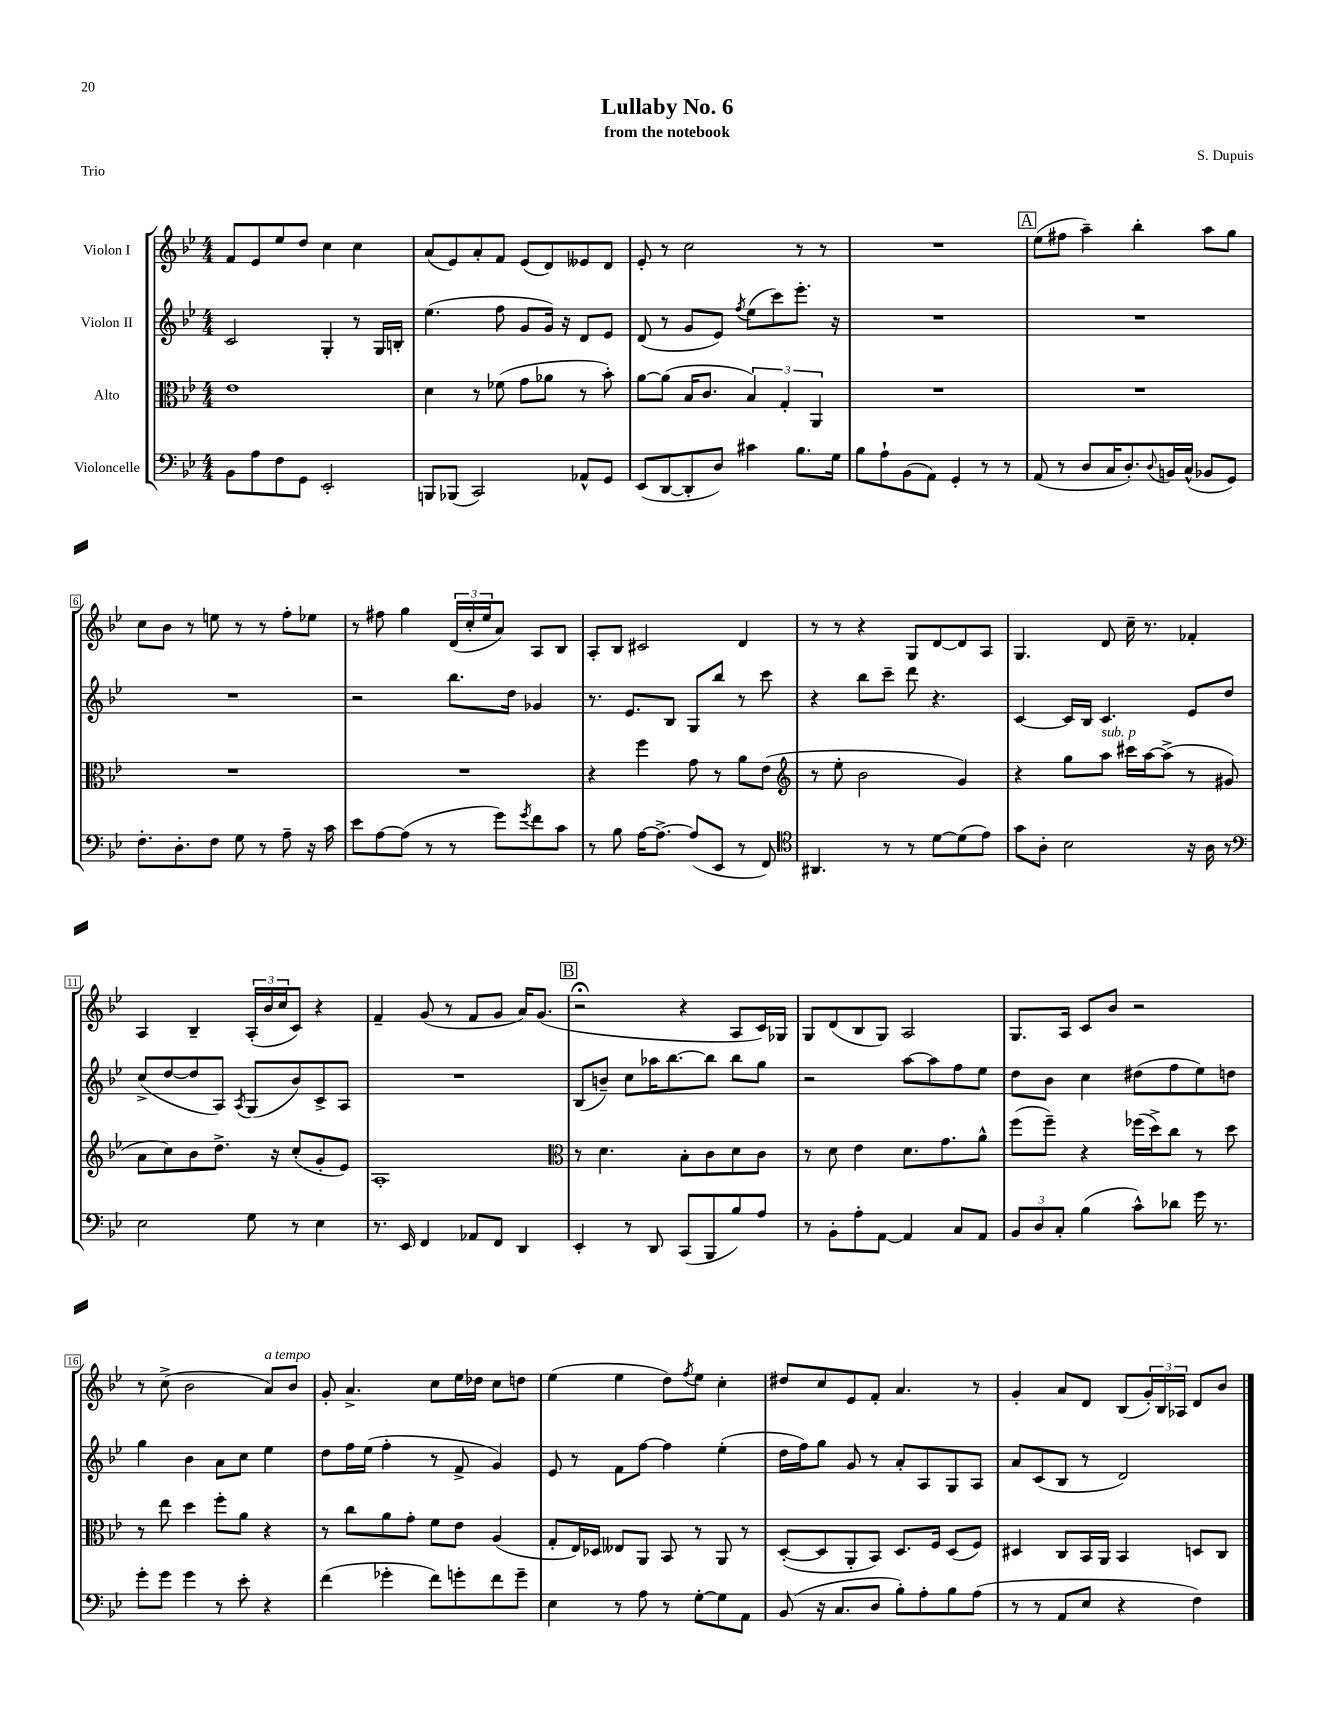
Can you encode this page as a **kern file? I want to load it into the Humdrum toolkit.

**kern	**kern	**kern	**kern
*staff4	*staff3	*staff2	*staff1
*clefF4	*clefC3	*clefG2	*clefG2
*k[b-e-]	*k[b-e-]	*k[b-e-]	*k[b-e-]
*M4/4	*M4/4	*M4/4	*M4/4
8BB-	1e-	2c	8f
8A	.	.	8e-
8F	.	.	8ee-
8GG	.	.	8dd
2EE-'	.	4G'	4cc
.	.	8r	4cc
.	.	16G	.
.	.	16B'	.
=	=	=	=
8BBB	4d	(4.ee-	(8a
(8BBB-	.	.	8e-)
2CC)	8r	.	8a'
.	(8f-	8ff	8f
.	8g	8g	(8e-
.	8a-	16g)	8d)
.	.	16r	.
8AA-^^	8r	8d	8e--
8GG	8b-')	8e-	8d
=	=	=	=
(8EE-	[8a	(8d	8e-'
[8DD	(8a]	8r	8r
8DD']	16B-	8g	2cc
.	8.c	.	.
8D)	.	8e-)	.
.	.	8qff	.
4c#	6B-)	(8ee-	.
.	.	8ccc)	.
.	6G'	.	.
8.B-	.	8.eee-'	8r
.	6AA	.	.
.	.	.	8r
16G	.	16r	.
=	=	=	=
8B-	1r	1r	1r
8A`	.	.	.
(8BB-	.	.	.
8AA)	.	.	.
4GG'	.	.	.
8r	.	.	.
8r	.	.	.
=	=	=	=
(8AA	1r	1r	(8ee-
8r	.	.	8ff#
8D	.	.	4aa~)
16C	.	.	.
8.D')	.	.	.
.	.	.	4bb-'
8qqD	.	.	.
16BB	.	.	.
(16C^^	.	.	.
8BB-	.	.	8aa
8GG)	.	.	8gg
=	=	=	=
8.F'	1r	1r	8cc
.	.	.	8b-
8.D'	.	.	.
.	.	.	8r
8F	.	.	8ee
8G	.	.	8r
8r	.	.	8r
8A~	.	.	8ff'
16r	.	.	8ee-
16c	.	.	.
=	=	=	=
8e-	1r	2r	8r
[8A	.	.	8ff#
(8A]	.	.	4gg
8r	.	.	.
8r	.	8.bb-	(24d
.	.	.	24cc'
.	.	.	24ee-
8g)	.	.	8a)
.	.	16dd	.
8qg	.	.	.
8f	.	4g-	8A
8c	.	.	8B-
=	=	=	=
8r	4r	8.r	8A'
8B-	.	.	8B-
.	.	8.e-	.
[16A	4ff	.	2c#
8.A^_	.	.	.
.	.	8B-	.
(8A]	8g	8G	.
8EE-	8r	8bb-	.
8r	8a	8r	4d
8FF)	(8e-	8ccc	.
=	=	=	=
*clefC4	*clefG2	*	*
4.AA#	8r	4r	8r
.	8ee-'	.	8r
.	2b-	8bb-	4r
8r	.	8ccc~	.
8r	.	8ddd	8G
[8d	.	4.r	[8d
(8d]	4g)	.	8d]
8e-)	.	.	8A
=	=	=	=
8g	4r	[4c	4.G
8A'	.	.	.
2B-	8gg	16c]	.
.	.	16B-	.
.	8aa	4.c	8d
.	16ccc#	.	16cc~
.	[16aa	.	8.r
.	(8aa^]	.	.
16r	8r	8e-	4f-'
16A	.	.	.
8r	8g#	8dd	.
=	=	=	=
*clefF4	*	*	*
2E-	8a	(8cc^	4A
.	8cc)	[8dd	.
.	8b-	8dd]	4B-~
.	8.dd^	8A)	.
.	.	8qA	.
8G	.	(8G	(24A'
.	.	.	24b-
.	16r	.	.
.	.	.	24cc
8r	(8cc'	8b-)	8c)
4E-	8g'	8c^	4r
.	8e-)	8A	.
=	=	=	=
8.r	1A'	1r	4f~
16EE-	.	.	.
4FF	.	.	(8g
.	.	.	8r
8AA-	.	.	8f
8FF	.	.	8g
4DD	.	.	16a)
.	.	.	(8.g
=	=	=	=
*	*clefC3	*	*
4EE-'	8r	(8B-	2r;
.	4.d	8b~)	.
8r	.	8cc	.
8DD	.	16aa-	.
.	.	[8.bb-	.
(8CC	8B-'	.	4r
8BBB-	8c	8bb-]	.
8B-)	8d	8bb-	8A
8A	8c	8gg	16c)
.	.	.	16G-
=	=	=	=
8r	8r	2r	8G
8BB-'	8d	.	(8d
8A'	4e-	.	8B-
[8AA	.	.	8G)
4AA]	8.d	[8aa	2A
.	.	8aa]	.
.	8.g	.	.
8C	.	8ff	.
8AA	8a^^	8ee-	.
=	=	=	=
12BB-	(8ff	8dd	8.G
12D	.	.	.
.	8ff~)	8b-	.
12C'	.	.	.
.	.	.	16A
(4B-	4r	4cc	8c
.	.	.	8b-
8c^^)	(16ff-	(8dd#	2r
.	16dd^)	.	.
8d-	8cc	8ff	.
16g	8r	8ee-)	.
8.r	.	.	.
.	8dd	8dd	.
=	=	=	=
8g'	8r	4gg	8r
8g	8ee-	.	(8cc^
4g	4dd	4b-	2b-
8r	8ff'	8a	.
8e-'	8a	8cc	.
4r	4r	4ee-	8a)
.	.	.	8b-
=	=	=	=
(4f	8r	8dd	8g'
.	8cc	16ff	4.a^
.	.	(16ee-	.
4g-'	8a	4ff'	.
.	8g'	.	.
8f)	8f	8r	8cc
8g'	8e-	8f^	16ee-
.	.	.	16dd-
8f	(4A	4g)	8cc
8g~	.	.	8dd
=	=	=	=
4E-	8G'	8e-	(4ee-
.	16E-)	8r	.
.	16D-	.	.
8r	8E--	8f	4ee-
8A	8AA	[8ff	.
8r	8BB-	4ff]	8dd)
.	.	.	8qff
[8G'	8r	.	8ee-
8G]	8AA	(4ee-'	4cc'
8AA	8r	.	.
=	=	=	=
(8BB-	([8D'	16dd	8dd#
.	.	16ff)	.
16r	8D]	8gg	8cc
8.C	.	.	.
.	8AA'	8g	8e-
8D	8BB-)	8r	8f'
8B-')	8.D	8a'	4.a
8A'	.	8A	.
.	16F	.	.
8B-	(8D	8G	.
(8A	8F)	8A	8r
=	=	=	=
8r	4D#	8a	4g'
8r	.	(8c	.
8AA	8C	8B-	8a
8E-	16BB-	8r	8d
.	16AA	.	.
4r	4BB-	2d)	(8B-
.	.	.	24g')
.	.	.	24B-
.	.	.	24A-
4F)	8D	.	8d
.	8C	.	8b-
==	==	==	==
*-	*-	*-	*-
